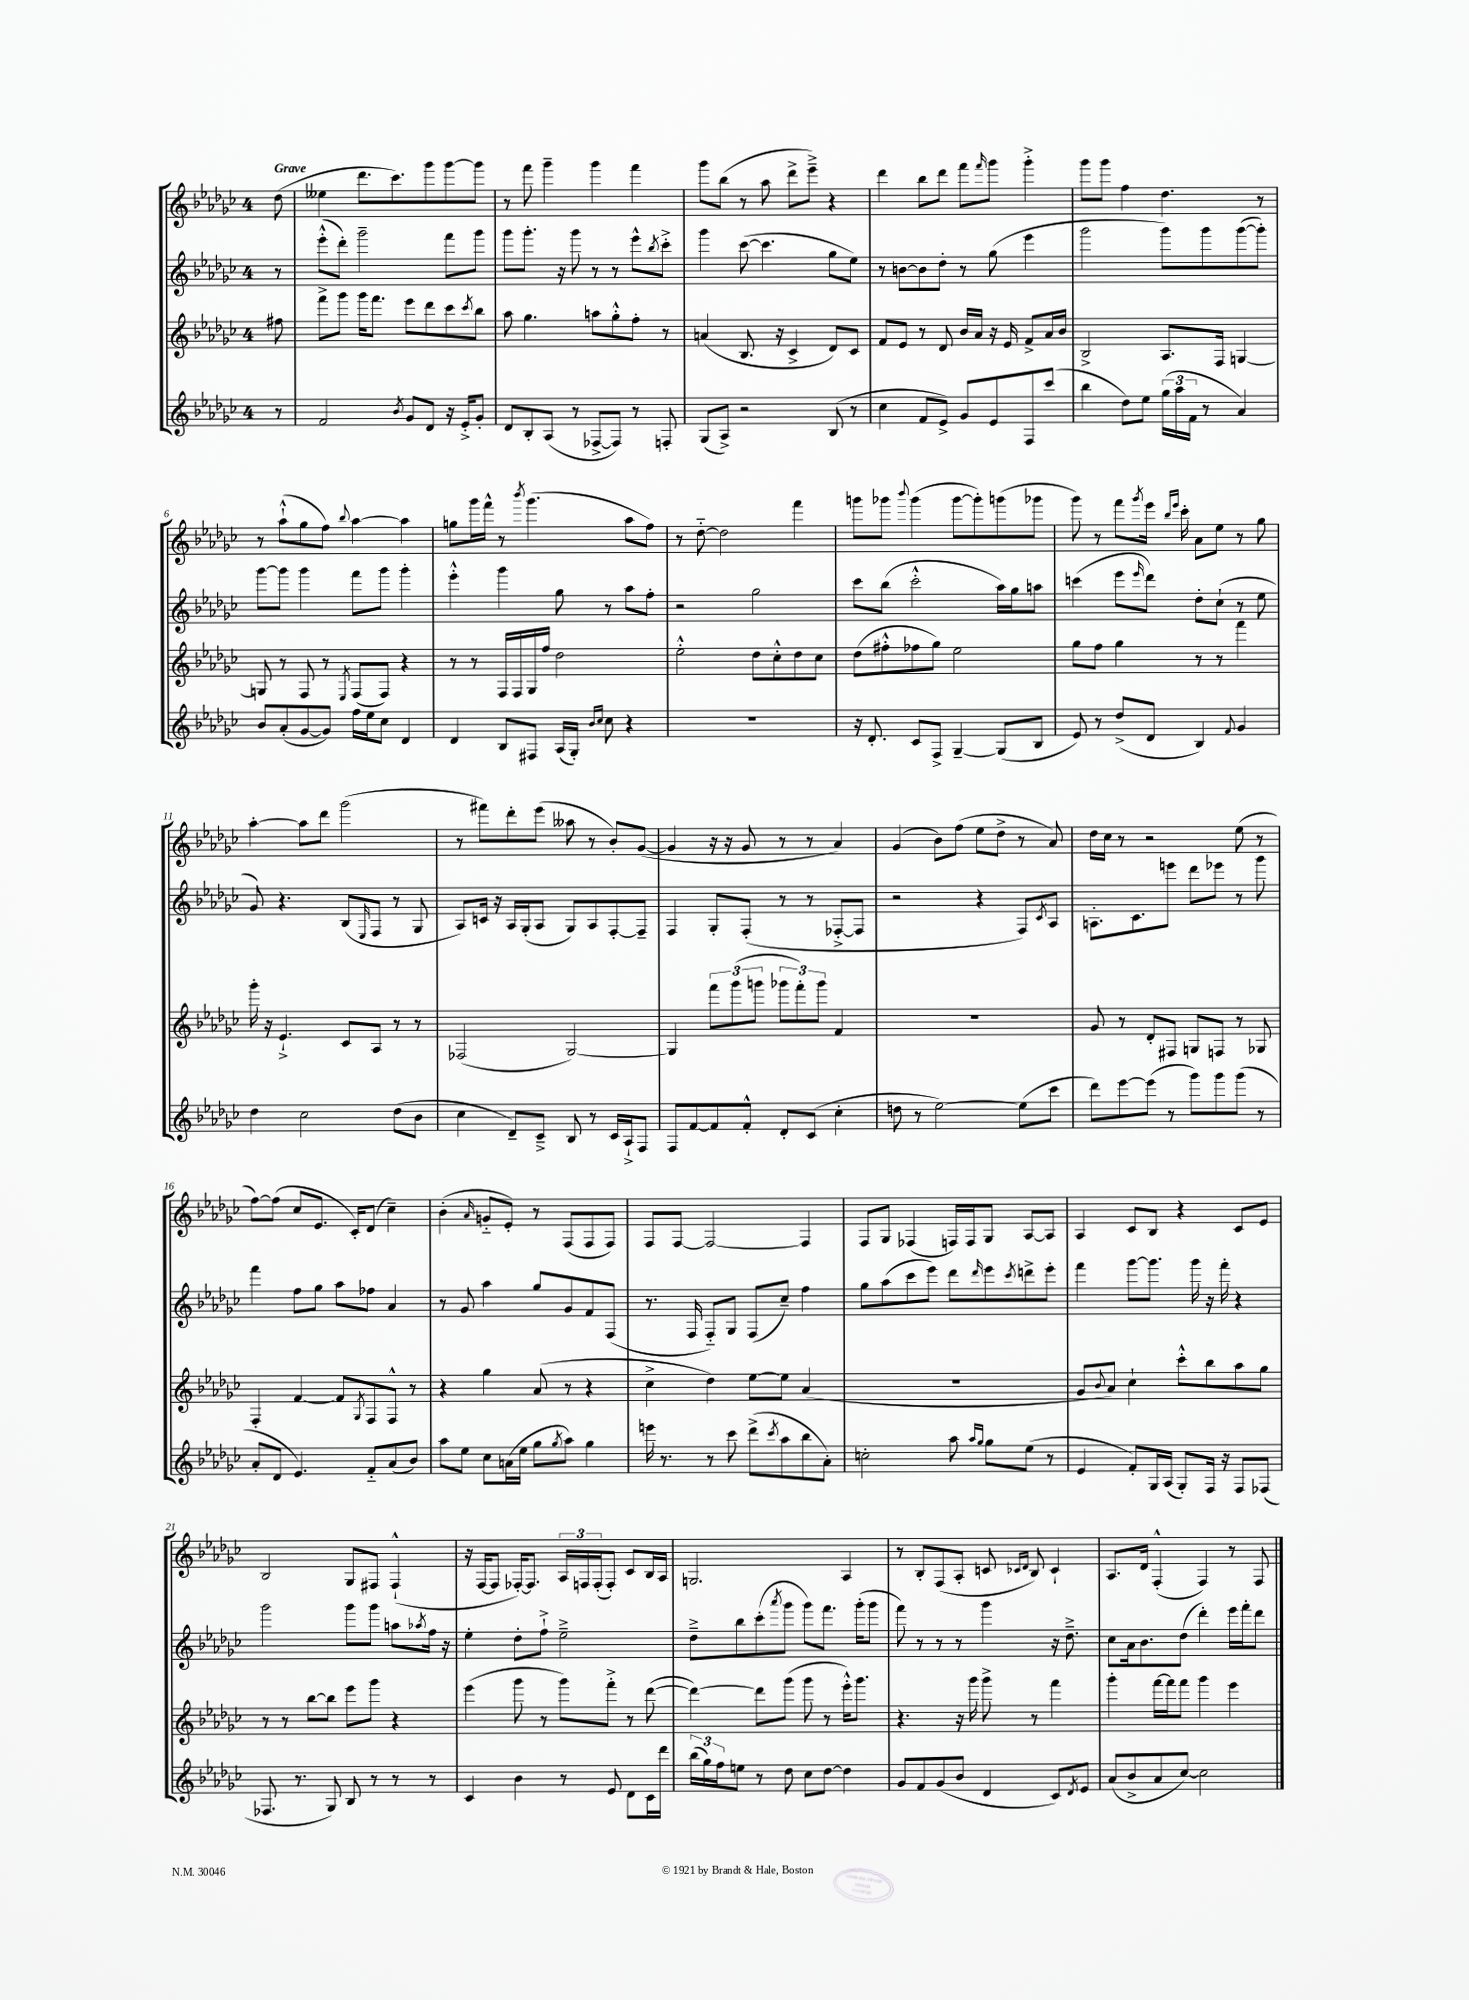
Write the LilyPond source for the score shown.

<<
\new StaffGroup <<
\new Staff = "s0" {
    \clef treble \key ges \major \once \override Staff.TimeSignature.style = #'single-digit \time 4/4 \partial 8 \tempo "Grave"
    des''8( |
    eeses''4 des'''8. ces'''8.) ges'''8 ges'''8~ ges'''8 |
    r8 f'''8 ges'''4-- ges'''4 f'''4 |
    ges'''8 bes''8( r8 aes''8 des'''8-> ees'''8--->) r4 |
    des'''4 bes''8 des'''8 f'''8 \grace { f'''16 } ges'''8 ges'''4-.-> |
    ges'''8 ges'''8 f''4 des''4. r8 |
    r8 aes''8-!-^( ges''8 f''8) \appoggiatura { bes''8 } aes''4~ aes''4 |
    g''8 ges'''16 f'''16-^ r8 \acciaccatura { bes'''8 } ges'''4.( aes''8 f''8) |
    r8 des''8~-_ des''2 f'''4 |
    g'''8 ges'''8 \appoggiatura { bes'''8 } ges'''4( ges'''8~ ges'''8-.) g'''8( ges'''8 |
    ges'''8) r8 f'''8 \acciaccatura { ges'''8 } ees'''16 \grace { bes''16 ees'''16 } ces'''16-. aes'8 ees''8 r8 ges''8 |
    aes''4~-. aes''8 des'''8 ges'''2( |
    r8 fis'''8) des'''8-. ees'''8( aeses''8 r8 bes'8-.) ges'8~( |
    ges'4 r16 r16 ges'8 r8 r8 aes'4) |
    ges'4( bes'8) f''8( ees''8 des''8-> r8 aes'8) |
    des''16 ces''16 r8 r2 ees''8( r8 |
    f''8~) f''8( ces''8 ees'8. ces'16-.) des'8( ces''4--) |
    bes'4-.( \grace { aes'16 } g'8-_ ees'8-.) r8 f8( f8 f8) |
    f8 f8~ f2~ f4 |
    f8 ges8 fes4( f16) f16 ges8 aes8~ aes8 |
    aes4 ces'8 bes8 r4 ces'8 ees'8 |
    bes2 ges8 fis8 fis4-!-^( |
    r16 f16~ f8 fes16~-.) fes8. \tuplet 3/2 { aes16 f16 f16-.( } f8-.) ces'8 bes16 aes16 |
    g2. aes4 |
    r8 bes8-. f8( aes8-. c'8 \grace { ces'16 des'16 } bes8) ces'4-! |
    aes8. des'16 f4-.-^( f4) r8 f8 \bar "|." |
}
\new Staff = "s1" {
    \clef treble \key ges \major \once \override Staff.TimeSignature.style = #'single-digit \time 4/4 \partial 8
    r8 |
    ees'''8-.-^( des'''8-.) ges'''2-- f'''8 ges'''8 |
    ges'''8 ges'''8.-. r16 ges'''8 r8 r8 ees'''8-^ \acciaccatura { bes''8 } ces'''8-.-> |
    ges'''4 ces'''8~( ces'''4. ges''8 ees''8) |
    r8 b'8~ b'8 des''8-. r8 ges''8( ees'''4 |
    ges'''2 ges'''8) ges'''8 ges'''8~( ges'''8-.) |
    ges'''8~ ges'''8 ges'''4 f'''8 ges'''8 ges'''4-. |
    ees'''4-.-^ ges'''4 ges''8 r8 aes''8 f''8-. |
    r2 ges''2 |
    ces'''8 bes''8( ces'''2-.-^ aes''16) ges''16 a''8 |
    c'''4( ees'''8 \grace { ees'''16 } des'''8) des''8-. ces''8-!( r8 ees''8 |
    ges'8) r4. bes8( \grace { ees16 } f8 r8 ges8 |
    aes8) c'16 r16 aes16 ges16-.( aes8 ges8) aes8 f8~-. f8-- |
    f4 ges8-. f8-.( r8 r8 fes8~-.-> fes8 |
    r2 r4 f8) \acciaccatura { ces'8 } aes8 |
    a8.-. ces'8. e'''8 des'''8 ees'''8 r8 ges'''8 |
    f'''4 f''8 ges''8 aes''8 fes''8 aes'4 |
    r8 ges'8 aes''4 ges''8 ges'8 f'8 f8( |
    r8. f16 f8-_) ges8 f8( ces''8--) f''4 |
    ges''8 aes''8( ces'''8 ees'''8) des'''8 \grace { des'''16 } ees'''8 \acciaccatura { ces'''8 } d'''8-> ees'''8-. |
    f'''4 ges'''8~ ges'''8. ges'''16 r16 f'''16-. r4 |
    ges'''2 ges'''8 ges'''8 a''8 \acciaccatura { aes''8 } f''16 r16 |
    ees''4-. des''8-. f''8-!-> ees''2---> |
    des''8---> bes''8 ces'''8-.( \acciaccatura { aes'''8 } ges'''8 ges'''8) f'''8. ges'''16-.( ges'''8 |
    f'''8) r8 r8 r8 ges'''4 r16 des''8.---> |
    ces''8 aes'16 bes'8. des''8( des'''4-.) ees'''16 f'''16-. des'''8 \bar "|." |
}
\new Staff = "s2" {
    \clef treble \key ges \major \once \override Staff.TimeSignature.style = #'single-digit \time 4/4 \partial 8
    fis''8 |
    f'''8-> ges'''8 ges'''16 f'''8. ees'''8 des'''8 ces'''8 \acciaccatura { ces'''8 } bes''8 |
    aes''8 ges''4. a''8 ges''8-.-^ f''8-. r8 |
    a'4( bes8. r16 ces'4-> des'8) ces'8 |
    f'8 ees'8 r8 des'8 bes'16 aes'16 r16 ees'16 f'8-> aes'16 bes'16 |
    bes2-> aes8. f16 g4~ |
    g8 r8 f8 r8 \acciaccatura { ees8 } f8( f8) r4 |
    r8 r8 f16 f16 ges16 f''16 des''2 |
    ees''2-.-^ des''8 ces''8-.-^ des''8 ces''8 |
    des''8( fis''8-.-^ fes''8 ges''8) ees''2 |
    ges''8 f''8 ges''4 r8 r8 f'''4 |
    ges'''16-. r16 ees'4.-!-> ces'8 aes8 r8 r8 |
    fes2( ges2~) |
    ges4 \tuplet 3/2 { f'''8 ges'''8( g'''8 } \tuplet 3/2 { ges'''8 f'''8-.) ges'''8 } f'4 |
    R1 |
    ges'8 r8 des'8-. fis8 g8 f8 r8 ges8 |
    f4-. f'4~ f'8 \acciaccatura { ges8 } f8 f8-^ r8 |
    r4 ges''4 aes'8( r8 r4 |
    ces''4-> des''4) ees''8~ ees''8 aes'4( |
    R1 |
    ges'8 \appoggiatura { bes'8 } aes'8) ces''4-! ces'''8-.-^ bes''8 aes''8 ges''8 |
    r8 r8 bes''8~ bes''8 ees'''8 ges'''8 r4 |
    ees'''4( ges'''8 r8 ges'''8) f'''8-.-> r8 des'''8~( |
    des'''4~) des'''8 ges'''8( ges'''8 r8 ees'''16-.-^) ges'''8. |
    r4. r16 ges'''16 ges'''8-> r8 f'''4 |
    ges'''4-. f'''16~ f'''16 f'''8 ges'''4 ees'''4 \bar "|." |
}
\new Staff = "s3" {
    \clef treble \key ges \major \once \override Staff.TimeSignature.style = #'single-digit \time 4/4 \partial 8
    r8 |
    f'2 \acciaccatura { bes'8 } ges'8 des'8 r16 ees'16-.-> ges'8-. |
    des'8 bes8-. aes8( r8 fes8~-> fes8) r8 f8-. |
    ges8( aes8->) r2 bes8( r8 |
    ces''4 f'8 ees'8->) ges'8 ees'8 f8 ces'''8( |
    bes''4 des''8) ees''8 \tuplet 3/2 { ges''16( aes''16 f'16 } r8 aes'4) |
    bes'8 aes'8-.( ges'8~ ges'8) f''16 ees''16 ces''8 des'4 |
    des'4 bes8 fis8 aes16( ges16-.) \grace { bes'16 ces''16 } ces''8 r4 |
    R1 |
    r16 des'8.-. ces'8 f8-> ges4~-- ges8( bes8 |
    ees'8) r8 des''8->( des'8 bes4) \appoggiatura { f'8 } ges'4 |
    des''4 ces''2 des''8( bes'8 |
    ces''4 des'8--) ces'8---> bes8 r8 ces'16 aes16-!-> f8 |
    f8 f'8~ f'8 f'8-.-^ des'8-. ces'8( ces''4-. |
    d''8 r8 ees''2~) ees''8( ces'''8 |
    des'''8) ees'''8~ ees'''8( r8 ges'''8) ges'''8 ges'''8( r8 |
    aes'8-. des'8 ees'4.) f'8-_ aes'8( bes'8) |
    aes''8 ees''8 ces''8 a'16( ees''16 ges''8 \acciaccatura { ges''8 } aes''8) ges''4 |
    e'''16 r8. r8 ces'''8 des'''8->( \acciaccatura { ces'''8 } aes''8 bes''8 aes'8-.) |
    c''2-. aes''8 \grace { aes''16 ges''16 } ges''8 ees''8( r8 |
    ees'4 f'8-.) ges16 aes16( ges8-.) f16 r16 f8 fes8( |
    fes8. r8. ges8) bes8 r8 r8 r8 |
    ces'4 bes'4 r8 ees'8 des'8 ces'16 des'''16 |
    \tuplet 3/2 { bes''16( ges''16) f''16 } e''8 r8 des''8 ces''8 des''8~ des''4 |
    ges'8 f'8 ges'8( bes'8 des'4 ces'8) \acciaccatura { des'8 } ees'8 |
    aes'8( bes'8-> aes'8 ces''8~) ces''2 \bar "|." |
}
>>
>>
